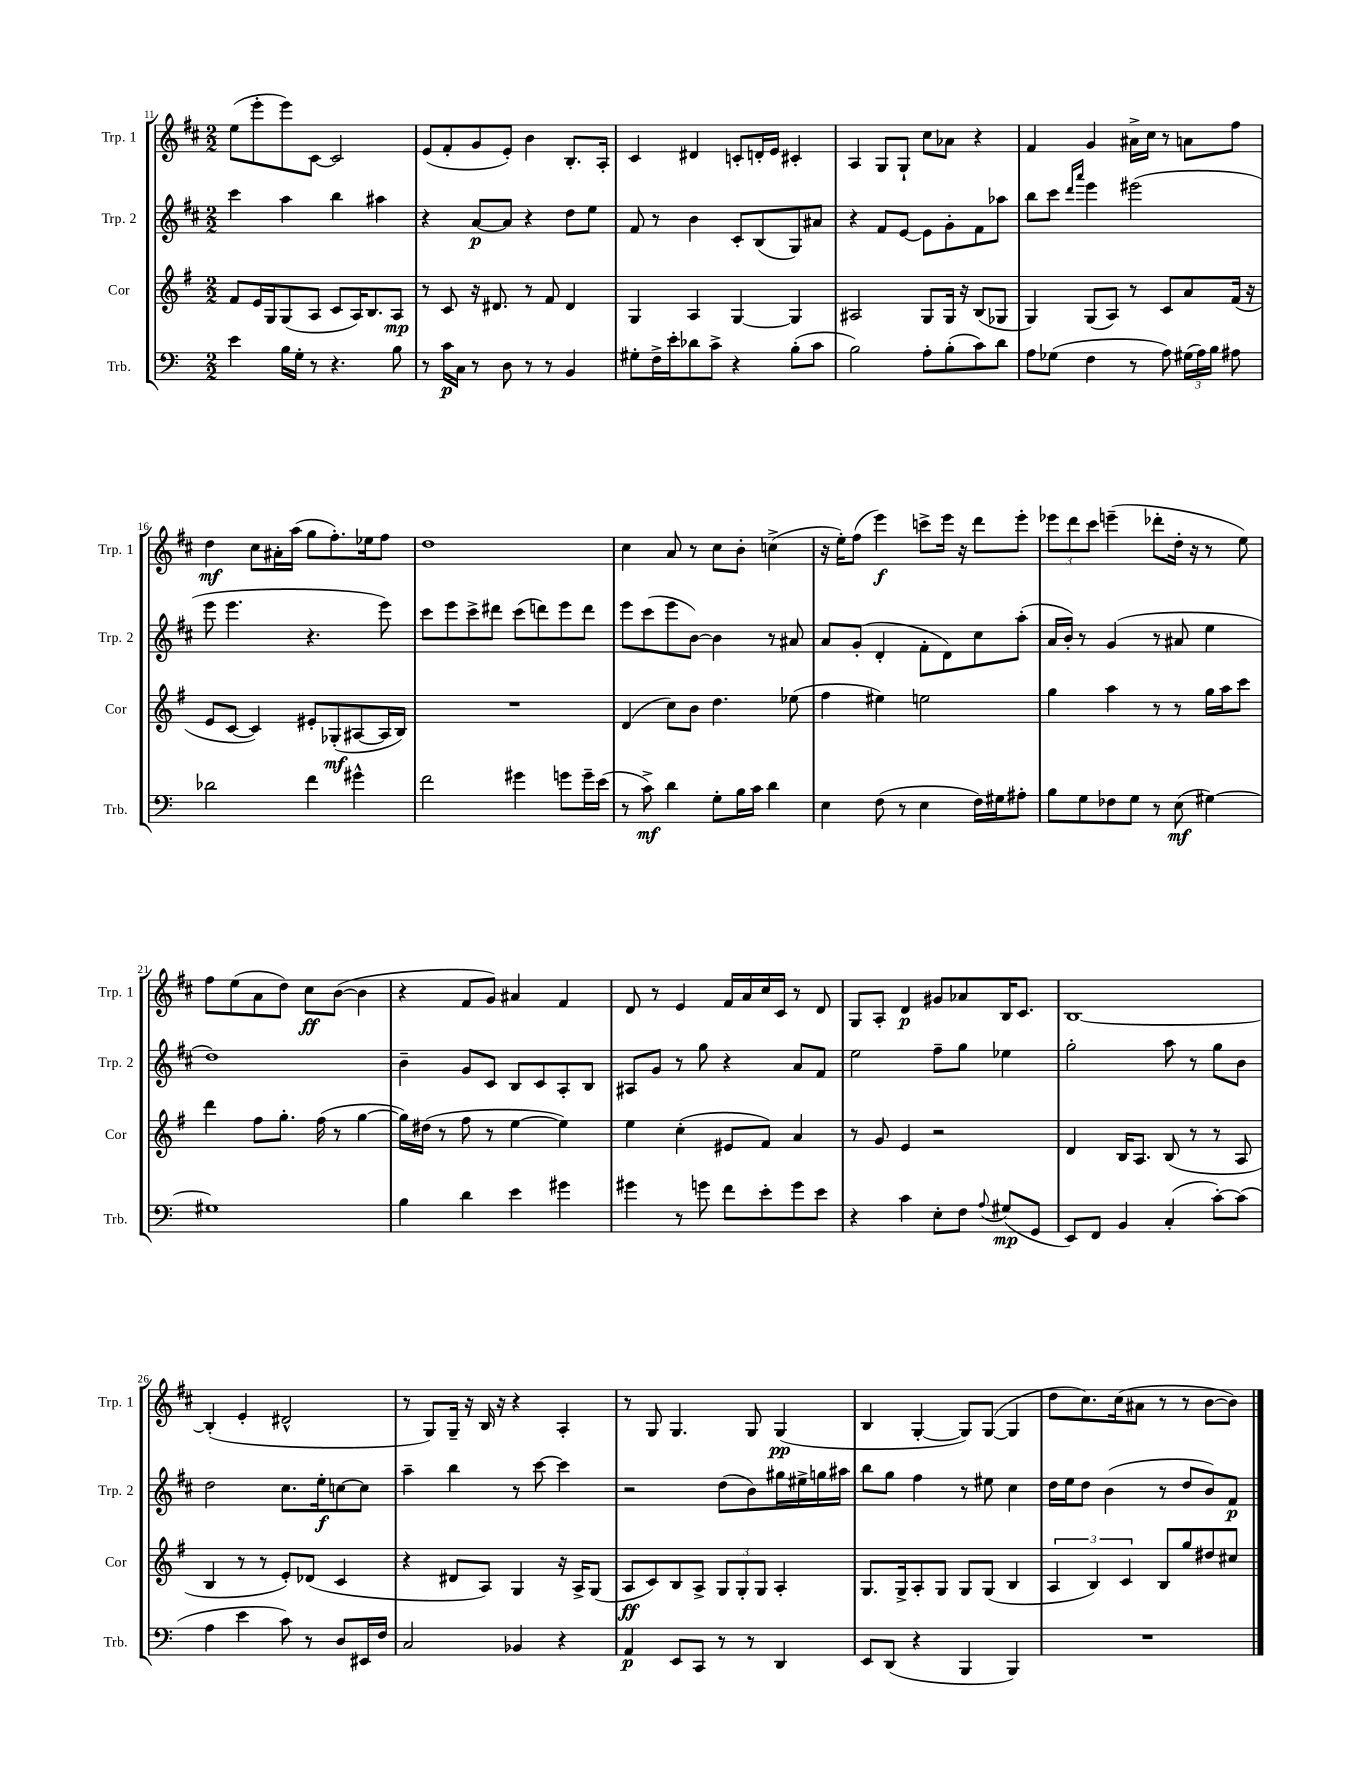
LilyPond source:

<<
\new StaffGroup <<
\new Staff = "s0" \with { instrumentName = "Trp. 1" shortInstrumentName = "Trp. 1" } {
    \clef treble \key d \major \numericTimeSignature \time 2/2
    \autoBeamOff e''8[( e'''8-. e'''8) cis'8]~ cis'2 |
    e'8[( fis'8-. g'8 e'8]-.) b'4 b8.[-. a16]-. |
    cis'4 dis'4 c'8[-. d'16-. e'16] cis'4-. |
    a4 g8[ g8]-! cis''8[ aes'8] r4 |
    fis'4 g'4 ais'16[-> cis''16] r8 a'8[ fis''8] |
    d''4\mf cis''8[ ais'16-. a''16]( g''8[ fis''8.-.) ees''16 fis''8] |
    d''1 |
    cis''4 a'8 r8 cis''8[ b'8]-. c''4->( |
    r16 e''16[-.) fis''8]( e'''4\f) c'''8[-> e'''16] r16 d'''8[ e'''8]-. |
    \tuplet 3/2 { ees'''8[ d'''8 cis'''8] } e'''4--( des'''8[-. d''16]-. r16 r8 e''8) |
    fis''8[ e''8( a'8 d''8]) cis''8[\ff b'8]~( b'4 |
    r4 fis'8[ g'8]) ais'4 fis'4 |
    d'8 r8 e'4 fis'16[ a'16 cis''16 cis'16] r8 d'8 |
    g8[ a8]-. d'4\p gis'8[ aes'8 b16 cis'8.] |
    b1~ |
    b4-.( e'4-. dis'2-^ |
    r8 g8[) g16]-- r16 b16 r16 r4 a4-. |
    r8 g8 g4. g8 g4\pp( |
    b4 g4~-. g8[) g8]~( g4 |
    d''8[ cis''8.) cis''16( ais'8] r8 r8 b'8[~ b'8]) \bar "|." |
}
\new Staff = "s1" \with { instrumentName = "Trp. 2" shortInstrumentName = "Trp. 2" } {
    \clef treble \key d \major \numericTimeSignature \time 2/2
    \autoBeamOff cis'''4 a''4 b''4 ais''4 |
    r4 a'8[~\p a'8] r4 d''8[ e''8] |
    fis'8 r8 b'4 cis'8[-. b8( g8) ais'8] |
    r4 fis'8[ e'8]~ e'8[ g'8-. fis'8 aes''8] |
    b''8[ cis'''8] \grace { d'''16[ a'''16] } e'''4 eis'''2( |
    e'''8 e'''4. r4. e'''8) |
    cis'''8[ e'''8 cis'''8-> dis'''8] cis'''8[( d'''8) e'''8 d'''8] |
    e'''8[ cis'''8( e'''8 b'8]~) b'4 r8 ais'8 |
    a'8[ g'8]-.( d'4-. fis'8[-. d'8) cis''8 a''8]-.( |
    a'16[ b'16]-.) r8 g'4( r8 ais'8 e''4 |
    d''1) |
    b'4-- g'8[ cis'8] b8[ cis'8 a8-. b8] |
    ais8[ g'8] r8 g''8 r4 a'8[ fis'8] |
    e''2 fis''8[-- g''8] ees''4 |
    g''2-. a''8 r8 g''8[ b'8] |
    d''2 cis''8.[ e''16-.\f c''8~ c''8] |
    a''4-- b''4 r8 cis'''8~ cis'''4 |
    r2 d''8[( b'8) gis''16 eis''16-> g''16 ais''16] |
    b''8[ g''8] fis''4 r8 eis''8 cis''4 |
    d''16[ e''16 d''8] b'4( r8 d''8[ b'8) fis'8]\p \bar "|." |
}
\new Staff = "s2" \with { instrumentName = "Cor" shortInstrumentName = "Cor" } {
    \clef treble \key g \major \numericTimeSignature \time 2/2
    \autoBeamOff fis'8[ e'16 g16 g8( a8] c'8[ a16) b8. a8]\mp |
    r8 c'8 r16 dis'8. r8 fis'8 dis'4 |
    g4 a4 g4~ g4 |
    ais2 g8[ g16] r16 b8[( ges8] |
    g4) g8[( a8]) r8 c'8[ a'8 fis'16]( r16 |
    e'8[ c'8]~ c'4) eis'8[-. ges8-.\mf( ais8~ ais16 b16]) |
    R1 |
    d'4( c''8[) b'8] d''4. ees''8( |
    fis''4 eis''4) e''2 |
    g''4 a''4 r8 r8 g''16[ a''16 c'''8] |
    d'''4 fis''8[ g''8.]-. fis''16( r8 g''4~ |
    g''16[) dis''16]( r8 fis''8 r8 e''4~ e''4) |
    e''4 c''4-.( eis'8[ fis'8]) a'4 |
    r8 g'8 e'4 r2 |
    d'4 b16[ a8.] b8( r8 r8 a8 |
    b4 r8 r8 e'8[-.) des'8]( c'4 |
    r4 dis'8[ a8]) g4 r16 a16[-> g8]( |
    a8[\ff c'8) b8 a8]-> \tuplet 3/2 { g8[ g8-. g8] } a4-. |
    g8.[ g16-> a8-. g8] g8[ g8]( b4 |
    \tuplet 3/2 { a4 b4) c'4 } b8[ g''8 dis''8 cis''8] \bar "|." |
}
\new Staff = "s3" \with { instrumentName = "Trb." shortInstrumentName = "Trb." } {
    \clef bass \key c \major \numericTimeSignature \time 2/2
    \autoBeamOff e'4 b16[ g16]-. r8 r4. b8 |
    r8 c'16[\p c16] r8 d8 r8 r8 b,4 |
    gis8[-. f16-> e'16-. des'8 c'8]-> r4 b8[-.( c'8] |
    b2) a8[-. b8-.( c'8) d'8] |
    a8[ ges8]( f4 r8 a8) \tuplet 3/2 { gis16[( a16) b16] } ais8 |
    des'2 f'4 gis'4-^ |
    f'2 gis'4 g'8[ g'16-- e'16]( |
    r8 c'8->\mf) d'4 g8[-. b16 c'16] d'4 |
    e4 f8( r8 e4 f16[) gis16 ais8]-. |
    b8[ g8 fes8 g8] r8 e8\mf( gis4~) |
    gis1 |
    b4 d'4 e'4 gis'4 |
    gis'4 r8 g'8 f'8[ e'8-. g'8 e'8] |
    r4 c'4 e8[-. f8] \appoggiatura { a8 } gis8[\mp( g,8] |
    e,8[) f,8] b,4 c4-.( c'8[~-.) c'8]( |
    a4 e'4 c'8) r8 d8[ eis,16 f16] |
    c2 bes,4 r4 |
    a,4\p e,8[ c,8] r8 r8 d,4 |
    e,8[ d,8]( r4 b,,4 b,,4) |
    R1 \bar "|." |
}
>>
>>
\layout { \context { \Score currentBarNumber = #11 } }
